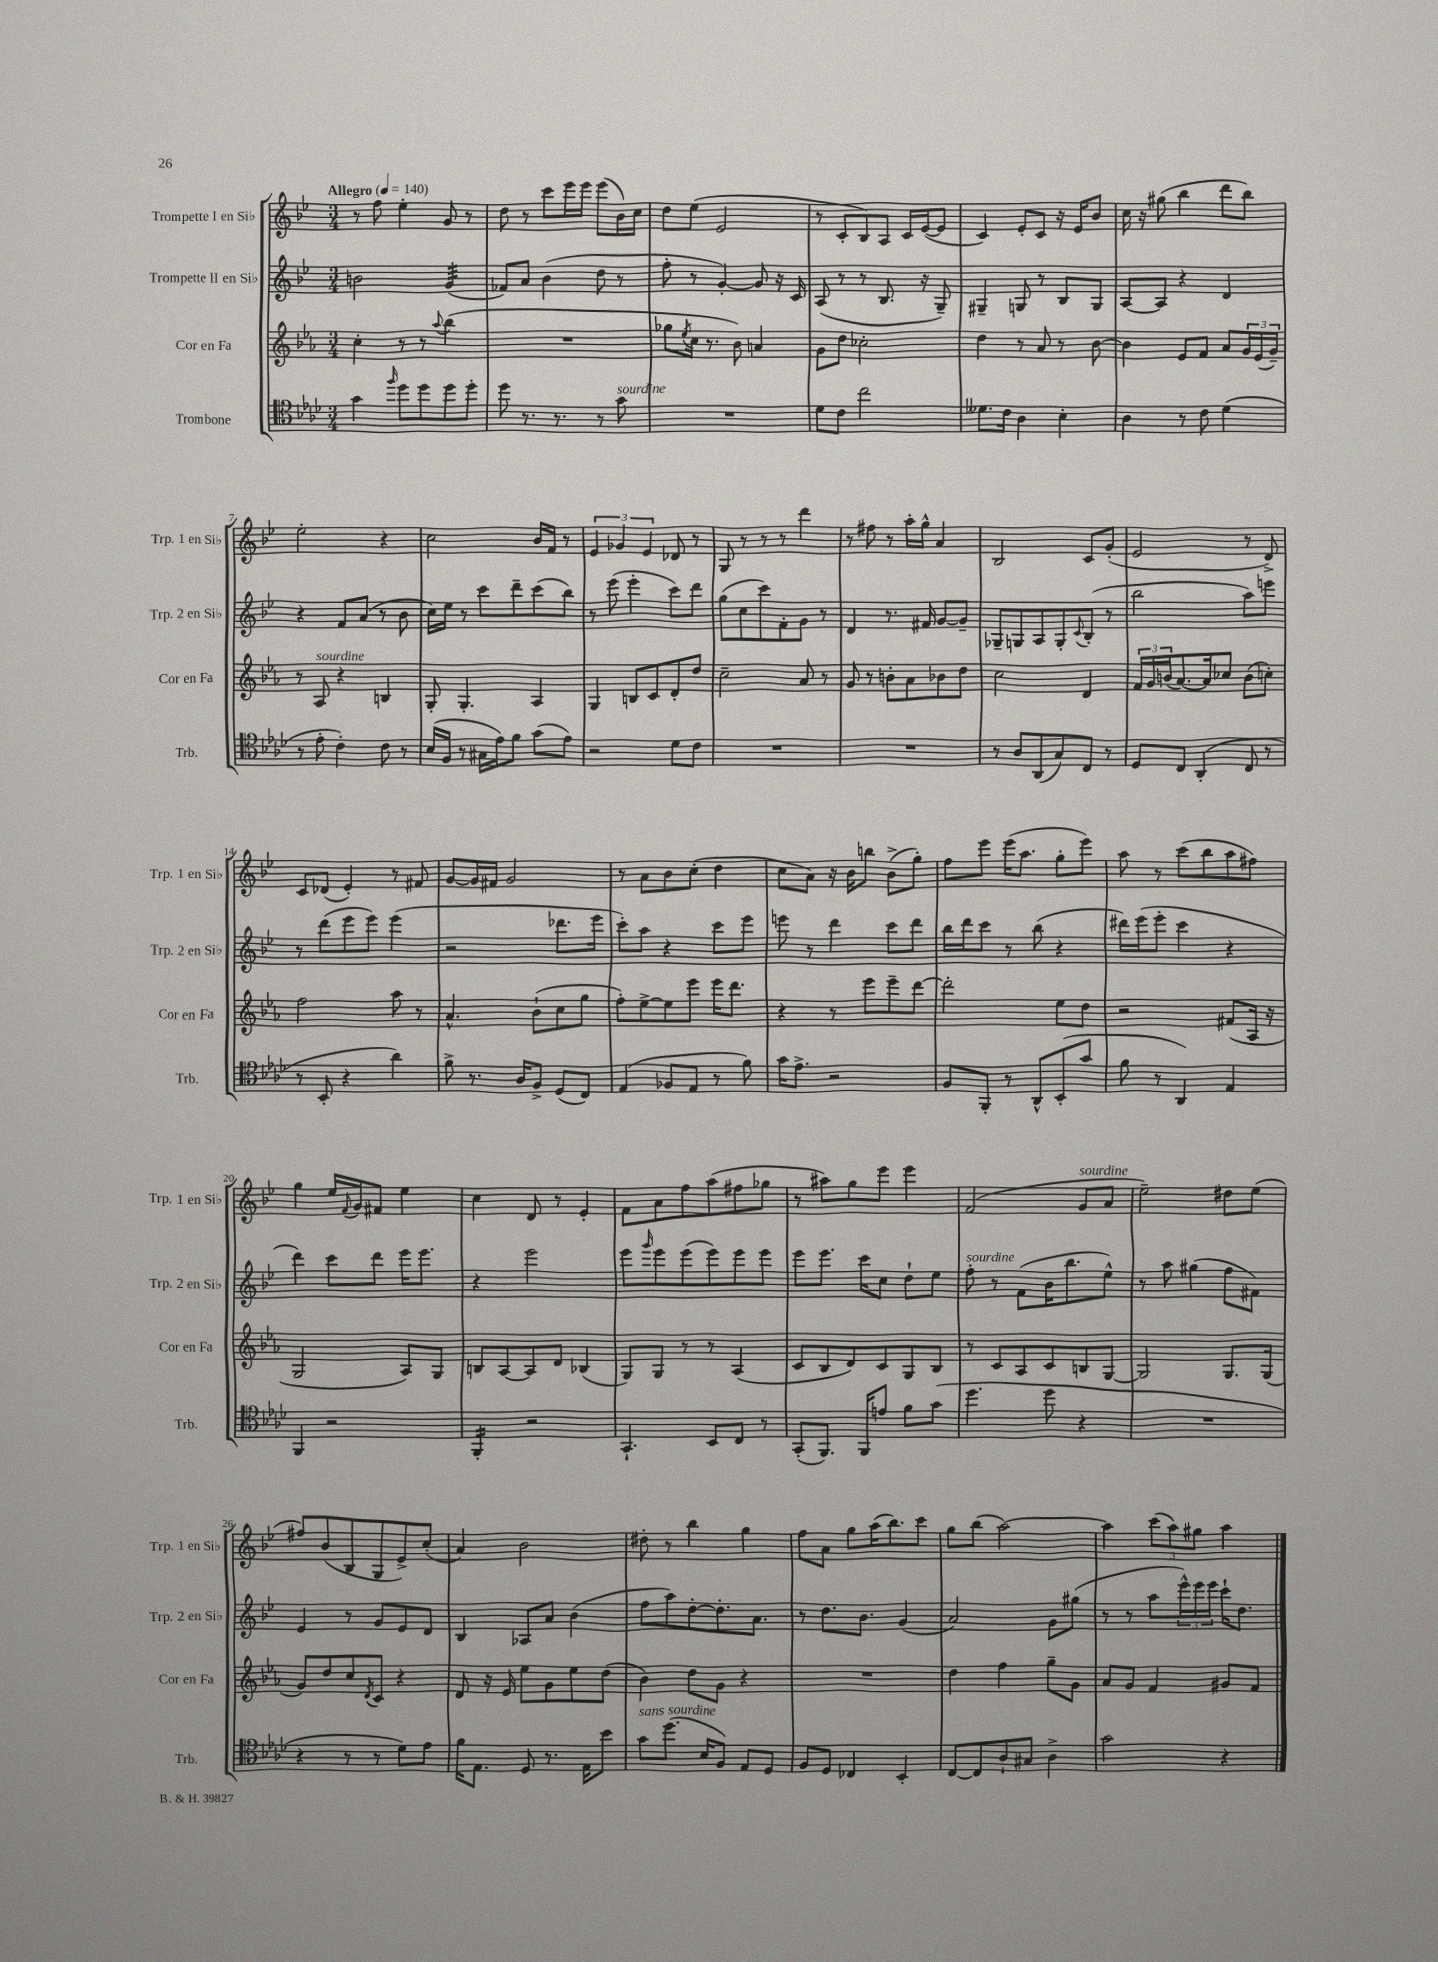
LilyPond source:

<<
\new StaffGroup <<
\new Staff = "s0" \with { instrumentName = "Trompette I en Sib" shortInstrumentName = "Trp. 1 en Sib" } {
    \clef treble \key bes \major \numericTimeSignature \time 3/4 \tempo "Allegro" 4 = 140
    r8 f''8 ees''4-. g'8 r8 |
    d''8 r8 c'''8 ees'''16 ees'''16 ees'''8( bes'16) c''16 |
    d''8 ees''8( ees'2 |
    r8 c'8-. bes8) a8 c'16 ees'16~( ees'8 |
    c'4) ees'8-. c'8 r16 ees'16 bes'8 |
    c''16 r16 gis''8( bes''4 d'''8 bes''8) |
    ees''2-. r4 |
    c''2 bes'16 f'16 r8 |
    \tuplet 3/2 { ees'4 ges'4 ees'4 } des'8 r8 |
    g8 r8 r8 r8 d'''4 |
    r8 fis''8 r8 a''16-. g''16-^ a'4 |
    bes2 c'8 g'8-.( |
    ees'2 r8 d'8->) |
    c'8 des'8( ees'4-.) r8 fis'8 |
    g'8~ g'16 fis'16 g'2 |
    r8 a'8 bes'8 c''8-.( d''4 |
    c''8 a'8) r16 bes'16 b''8 bes'8->( g''8-.) |
    f''8 ees'''8 ees'''16( a''8. g''8-. ees'''8) |
    a''8 r8 c'''8( bes''8 a''8 fis''8) |
    g''4 ees''16 \appoggiatura { f'8 } g'16 fis'8 ees''4 |
    c''4 d'8 r8 ees'4-. |
    f'8 a'8 f''8 a''8( fis''8 ges''8 |
    r8 ais''8) g''8 ees'''8 ees'''4 |
    f'2( g'8^\markup { \italic "sourdine" } a'8 |
    ees''2--) dis''8 ees''8( |
    fis''8) bes'8( bes8 g8 ees'8->) c''8-.( |
    a'4) bes'2 |
    dis''8-. r8 bes''4 g''4 |
    f''8 a'8 g''8 a''16( bes''8.) c'''8 |
    g''8 bes''8( a''2~) |
    a''4 \tuplet 3/2 { c'''8( a''8) gis''8 } a''4 \bar "|." |
}
\new Staff = "s1" \with { instrumentName = "Trompette II en Sib" shortInstrumentName = "Trp. 2 en Sib" } {
    \clef treble \key bes \major \numericTimeSignature \time 3/4
    b'2 g'4:32( |
    fes'8) a'8 bes'4( d''8 r8 |
    f''8-. r8 g'4~-.) g'8 r16 c'16 |
    a8( r8 r8 bes8. r16 g8--) |
    gis4-- g8 r8 bes8 g8 |
    a8~ a8 r4 d'4 |
    r4 f'8 a'8( r8 bes'8 |
    c''16) ees''16 r8 c'''8 d'''8-- c'''8( bes''8) |
    r8 ees'''8( ees'''4-. c'''8) d'''8 |
    g''8( c''8 c'''8) f'8-. g'8 r8 |
    d'4 r8. fis'16 g'8~ g'8-- |
    ges8-- g8 a8 g8-. \appoggiatura { c'8 } bes8-.( r8 |
    bes''2 a''8) e'''8 |
    r8 d'''8( ees'''8 ees'''8) ees'''4( |
    r2 des'''8. ees'''16 |
    c'''8-.) a''8 r4 c'''8 ees'''8 |
    e'''8 r8 d'''4 c'''8 d'''8 |
    bes''16 d'''16 c'''8 r8 bes''8( r4 |
    dis'''16) ees'''16( ees'''8-. c'''4 r4 |
    d'''4) c'''8 d'''8 ees'''16 ees'''8. |
    r4 ees'''2 |
    ees'''8 \grace { g'''16 } ees'''8 ees'''8( ees'''8) ees'''8 ees'''8 |
    ees'''8 ees'''8. c'''16 c''8 d''8-! ees''8 |
    f''8-.^\markup { \italic "sourdine" } r8 f'8( bes'16 bes''8. ees''8-^) |
    r8 a''8 gis''4( f''8 fis'8) |
    ees'4 r8 g'8 ees'8 d'8 |
    bes4 aes8 a'8 bes'4( |
    f''8 a''8) d''8~-. d''8.-. a'8. |
    r8 d''8. bes'8. g'4( |
    a'2) g'8 gis''8( |
    r8 r8 a''8 \tuplet 3/2 { ees'''16-^) ees'''16 ees'''16 } c'''16-! d''8. \bar "|." |
}
\new Staff = "s2" \with { instrumentName = "Cor en Fa" shortInstrumentName = "Cor en Fa" } {
    \clef treble \key ees \major \numericTimeSignature \time 3/4
    c''4-. r8 r8 \appoggiatura { aes''8 } bes''4( |
    R2. |
    ges''8 \acciaccatura { ees''8 } c''16 r8. bes'8) a'4 |
    g'8 d''8 ces''2-. |
    d''4 r8 aes'8 r8 bes'8~ |
    bes'4 ees'8 f'8 aes'8 \tuplet 3/2 { g'16 ees'16( g'16--) } |
    r8 aes8^\markup { \italic "sourdine" } r4 b4 |
    g8-. g4.-. aes4 |
    g4 b8 c'8 d'8-. d''8 |
    c''2-- aes'8 r8 |
    g'8 r8 b'8-. aes'8 bes'8 d''8 |
    c''2 d'4 |
    \tuplet 3/2 { f'16 g'16 b'16( } aes'8.~) aes'16 ces''8 b'8( c''8-.) |
    f''2 aes''8 r8 |
    aes'4.-^ bes'8-!( c''8 g''8 |
    f''8-.) ees''8~-> ees''8 ees'''8 ees'''16 d'''8. |
    r4 r8 ees'''8 ees'''8-- d'''8~ |
    d'''2-. ees''8 d''8 |
    r2 fis'8( aes16 r16 |
    g2 aes8) g8 |
    b8 aes8~ aes8 d'8 bes4( |
    g8) g8 r8 r8 aes4( |
    c'8 bes8 d'8) c'8 g8 bes8 |
    r8 c'8 aes8 c'8 b8 g8~ |
    g2 g8. g16( |
    g'8) d''8 c''8 \acciaccatura { d'8 } c'8 r4 |
    d'8 r16 ees'16 ees''8 g'8 ees''8 d''8( |
    bes'4) d''8 g'8 r4 |
    R2. |
    d''4 f''4 g''8-- g'8 |
    aes'8 g'8 f'4 gis'8 f'8 \bar "|." |
}
\new Staff = "s3" \with { instrumentName = "Trombone" shortInstrumentName = "Trb." } {
    \clef tenor \key aes \major \numericTimeSignature \time 3/4
    g'4 \grace { f''16 } des''8 des''8 des''8 des''8-. |
    des''8 r8. r8. r8 g'8^\markup { \italic "sourdine" } |
    R2. |
    des'8 c'8 c''2 |
    deses'8. c'16 aes4 bes4-. |
    aes4 r8 c'8 des'4( |
    r8 ees'8-. c'4-.) c'8 r8 |
    bes16( f16 r8 gis16 ees'16) f'8 g'8( ees'8) |
    r2 des'8 c'8 |
    R2. |
    R2. |
    r8 aes8 aes,8( g8) c8 r8 |
    des8 c8 aes,4-.( c8 r8 |
    r8 bes,8-. r4 aes'4) |
    f'8-> r8. aes16 f8-> des8( c8) |
    ees4( fes8 ees8 r8 f'8) |
    g'16 ees'8.-> r2 |
    f8 f,8-. r8 aes,8-^ bes,8-.( g'8 |
    f'8 r8 aes,4) ees4 |
    f,4 r2 |
    f,4:16-. r2 |
    g,4.-! bes,8 c8 r8 |
    g,8-.( f,8.) f,16 e'8 f'8 g'8( |
    des''4. des''8 r4 |
    R2. |
    r4 r8 r8 des'8) ees'8 |
    f'16 ees8. des8 r8. ees16 bes'8 |
    g'8^\markup { \italic "sans sourdine" } des''8.( bes16 f8) ees8 des8 |
    f8 des8 ces4 bes,4-. |
    c8~ c8 aes8-! gis8 aes4-> |
    g'2 r4 \bar "|." |
}
>>
>>
